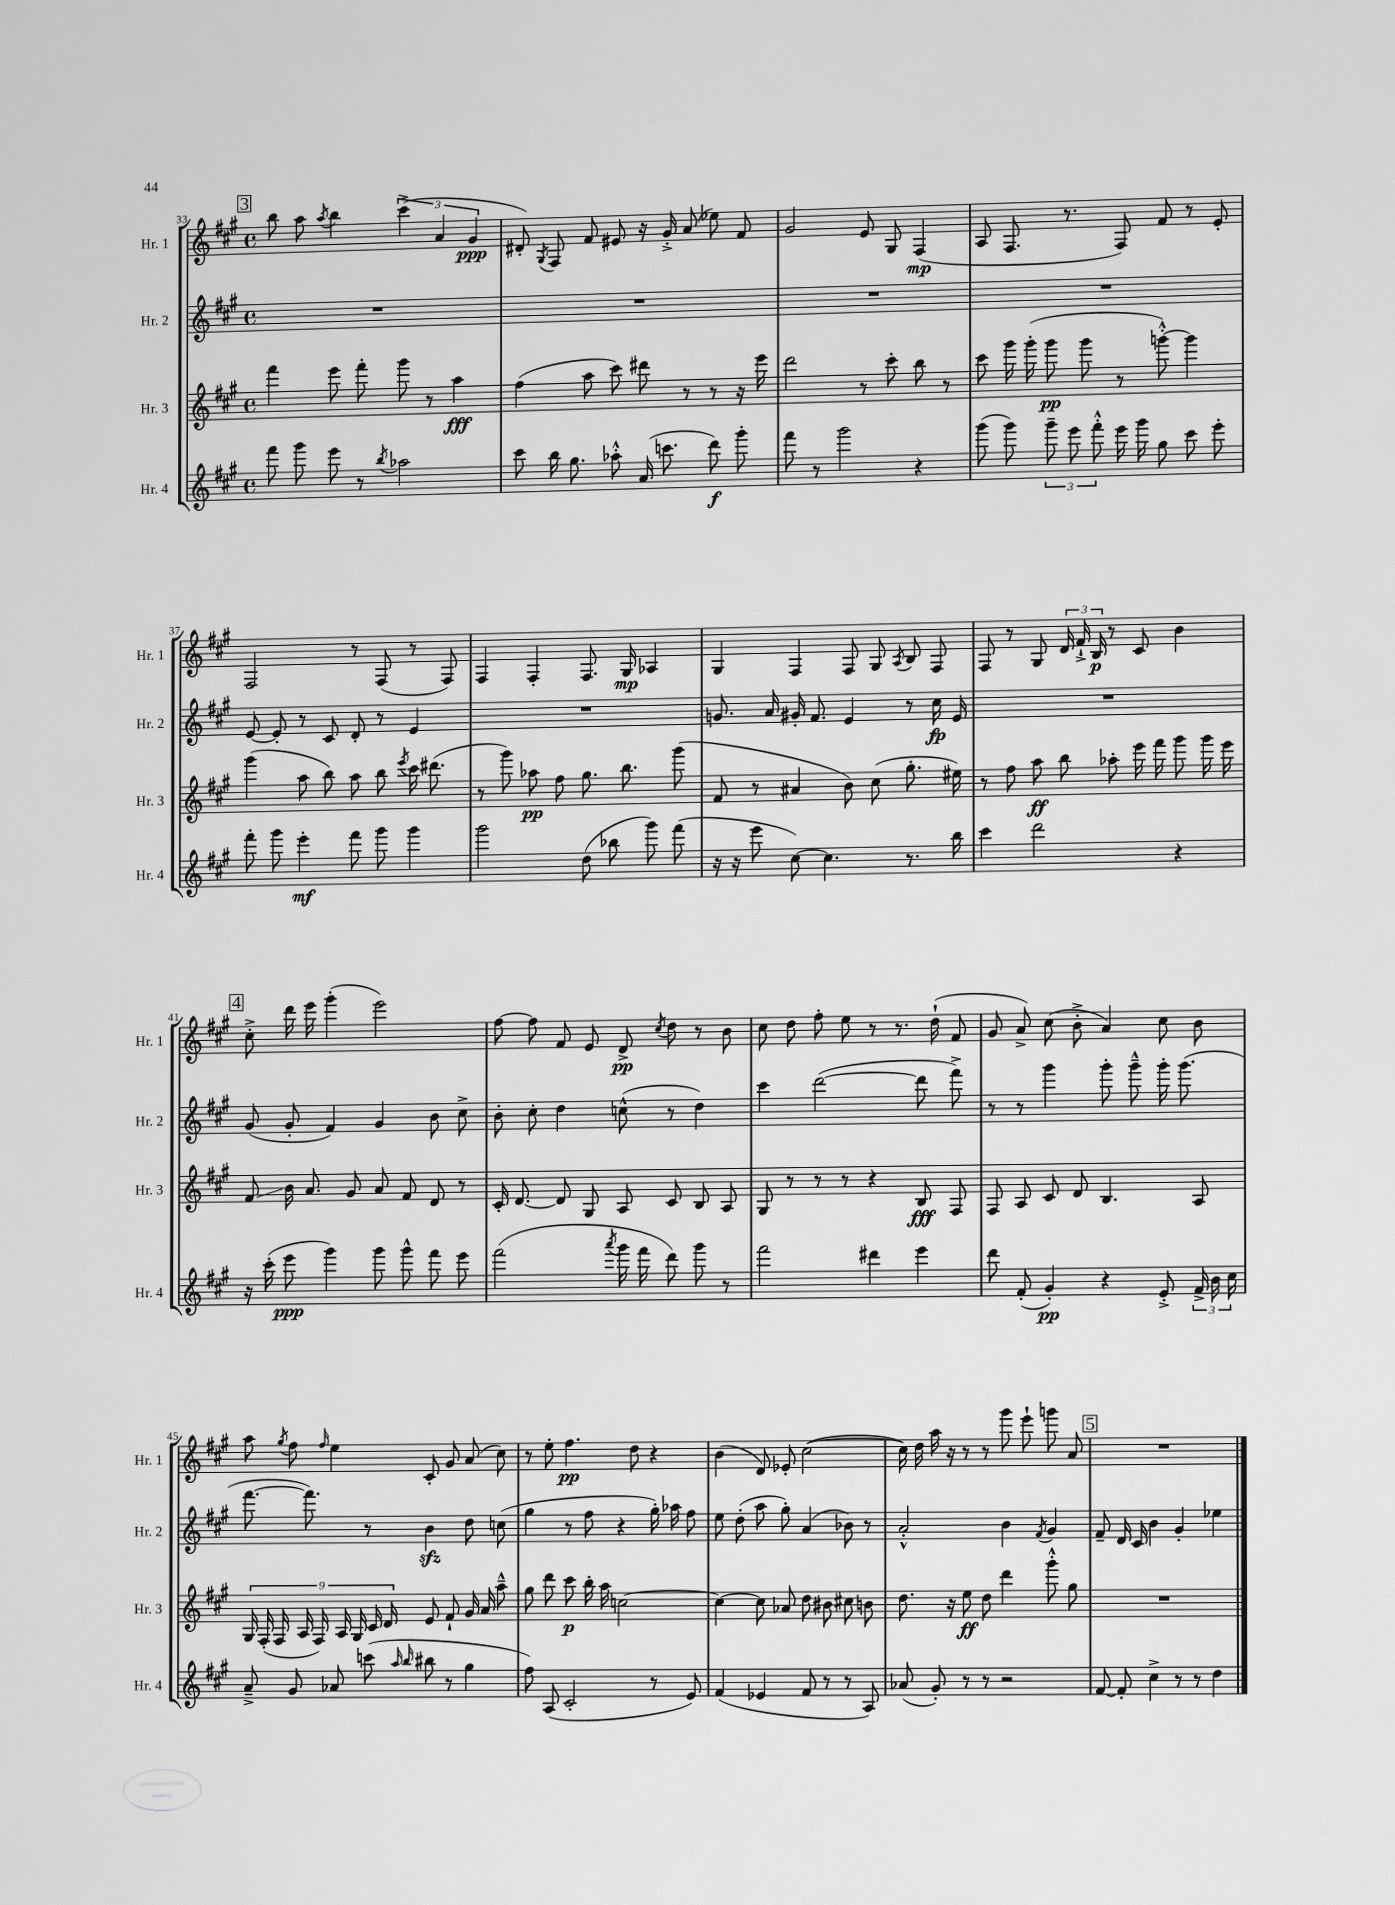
<<
\new StaffGroup <<
\new Staff = "s0" \with { instrumentName = "Hr. 1" shortInstrumentName = "Hr. 1" } {
    \clef treble \key a \major \defaultTimeSignature \time 4/4
    \autoBeamOff \mark \markup { \box "3" } b''8 a''8 \acciaccatura { a''8 } b''4 \tuplet 3/2 { cis'''4->( a'4 gis'4\ppp } |
    dis'8-.) \acciaccatura { gis8 } fis8 fis'8 eis'8 r16 gis'16-.-> a'8( ees''8) fis'8 |
    gis'2 e'8 gis8 fis4\mp( |
    a8 fis8. r8. fis8) fis'8 r8 e'8-. |
    fis2 r8 fis8( r8 fis8) |
    fis4 fis4-. fis8. gis16\mp aes4 |
    gis4 fis4 fis8 gis8 \acciaccatura { a8 } b8 fis8 |
    fis8 r8 gis8 \tuplet 3/2 { d'16 fis'16-!-> b16\p } r8 cis'8 b'4 |
    \mark \markup { \box "4" } cis''8-.-> d'''16 e'''16 gis'''4-.( e'''2) |
    fis''8~ fis''8 fis'8 e'8 d'8->\pp \acciaccatura { cis''8 } d''8 r8 b'8 |
    cis''8 d''8 fis''8-. e''8 r8 r8. d''16-!( fis'8 |
    gis'8 a'8->) cis''8( b'8-.-> a'4) cis''8 b'8 |
    a''8 \acciaccatura { gis''8 } fis''8 \grace { fis''16 } e''4 cis'8-. gis'8 a'8( cis''8) |
    r8 e''8-. fis''4.\pp d''8 r4 |
    b'4( d'8) ees'8-. cis''2~( |
    cis''16) d''16 a''16 r16 r8 r8 gis'''8 e'''8-! g'''8 a'8 |
    \mark \markup { \box "5" } R1 \bar "|." |
}
\new Staff = "s1" \with { instrumentName = "Hr. 2" shortInstrumentName = "Hr. 2" } {
    \clef treble \key a \major \defaultTimeSignature \time 4/4
    \autoBeamOff \mark \markup { \box "3" } R1 |
    R1 |
    R1 |
    R1 |
    e'8~ e'8-. r8 cis'8 d'8-. r8 e'4 |
    R1 |
    g'8. a'16 gis'16-. fis'8. e'4 r8 cis''16\fp e'16 |
    R1 |
    \mark \markup { \box "4" } gis'8( gis'8-. fis'4) gis'4 b'8 cis''8-> |
    b'8-. cis''8-. d''4 c''8-^( r8 d''4) |
    cis'''4 d'''2~( d'''8 fis'''8->) |
    r8 r8 gis'''4 gis'''8-. gis'''8---^ gis'''16-. gis'''8.( |
    fis'''8.~ fis'''8.) r8 b'4\sfz d''8 c''8( |
    gis''4 r8 fis''8 r4 gis''16-.) aes''16 fis''8 |
    e''8 d''8-.( a''8 gis''8-.) a'4( bes'8) r8 |
    a'2-.-^ b'4 \acciaccatura { fis'8 } gis'4 |
    \mark \markup { \box "5" } fis'8-- d'16 cis'16 b'4 gis'4-. ees''4 \bar "|." |
}
\new Staff = "s2" \with { instrumentName = "Hr. 3" shortInstrumentName = "Hr. 3" } {
    \clef treble \key a \major \defaultTimeSignature \time 4/4
    \autoBeamOff \mark \markup { \box "3" } fis'''4 e'''8 fis'''8-. gis'''8 r8 a''4\fff |
    fis''4( a''8 cis'''8) dis'''8 r8 r8 r16 e'''16 |
    d'''2 r8 cis'''8-. b''8 r8 |
    cis'''8 gis'''16 gis'''16-.( gis'''8\pp gis'''8 r8 g'''8~-.-^) g'''4 |
    gis'''4( a''8 b''8) a''8 b''8 \acciaccatura { e'''8 } cis'''16 dis'''8.( |
    r8 gis'''8) aes''8\pp fis''8 gis''8. b''8. gis'''8( |
    fis'8 r8 ais'4 b'8) cis''8( gis''8.-. eis''16) |
    r8 fis''8 a''8\ff b''8 aes''8-. e'''16 fis'''16 gis'''8 gis'''16 e'''16 |
    \mark \markup { \box "4" } fis'8\glissando b'16 a'8. gis'8 a'8 fis'8 d'8 r8 |
    cis'16-. d'8.~ d'8 gis8 a8 cis'8 b8 a8 |
    gis8 r8 r8 r8 r4 b8\fff fis8 |
    fis8 a8 cis'8 d'8 b4. a8 |
    \tuplet 9/8 { gis16 fis16-.( fis16 a16 fis16) a16 gis16 cis'16 d'16 } e'8 fis'8-! gis'16 a'16 a''8---^ |
    gis''8 d'''8 cis'''8\p b''16-. a''16 c''2~ |
    c''4~ c''8 aes'8 d''8 bis'8 cis''8 b'8 |
    d''8. r16 e''8\ff d''8 d'''4 gis'''8-.-^ gis''8 |
    \mark \markup { \box "5" } R1 \bar "|." |
}
\new Staff = "s3" \with { instrumentName = "Hr. 4" shortInstrumentName = "Hr. 4" } {
    \clef treble \key a \major \defaultTimeSignature \time 4/4
    \autoBeamOff \mark \markup { \box "3" } fis'''8 gis'''8 e'''8 r8 \acciaccatura { b''8 } aes''2 |
    cis'''8 b''16 gis''8. aes''8-.-^ a'16( c'''8. d'''8\f) gis'''8-. |
    fis'''8 r8 gis'''2 r4 |
    gis'''8( gis'''8) \tuplet 3/2 { gis'''8-- e'''8 fis'''8-.-^ } e'''16 gis'''16 gis''8 cis'''8 e'''8-. |
    fis'''8-. gis'''8 e'''4-.\mf fis'''8 gis'''8 gis'''4 |
    gis'''2 d''8( bes''8 gis'''8) fis'''8( |
    r16 r16 e'''8 cis''8~) cis''4. r8. b''16 |
    cis'''4 d'''2 r4 |
    \mark \markup { \box "4" } r16 cis'''16-.( e'''8\ppp gis'''4) gis'''8 gis'''8-^ fis'''8 e'''8 |
    fis'''2( \acciaccatura { a'''8 } gis'''16 fis'''16 d'''8) gis'''8 r8 |
    fis'''2 dis'''4 e'''4 |
    d'''8 fis'8-.( gis'4-.\pp) r4 e'8-.-> \tuplet 3/2 { fis'16-> b'16 cis''16 } |
    a'8---> gis'8 aes'8 c'''8( \grace { a''16 b''16 } bis''8 r8 gis''4 |
    fis''8) a8( cis'2-. r8 e'8) |
    fis'4( ees'4 fis'8 r8 r8 a8) |
    aes'8( gis'8-.) r8 r8 r2 |
    \mark \markup { \box "5" } fis'8~ fis'8-. cis''4-> r8 r8 d''4 \bar "|." |
}
>>
>>
\layout { \context { \Score currentBarNumber = #33 } }
